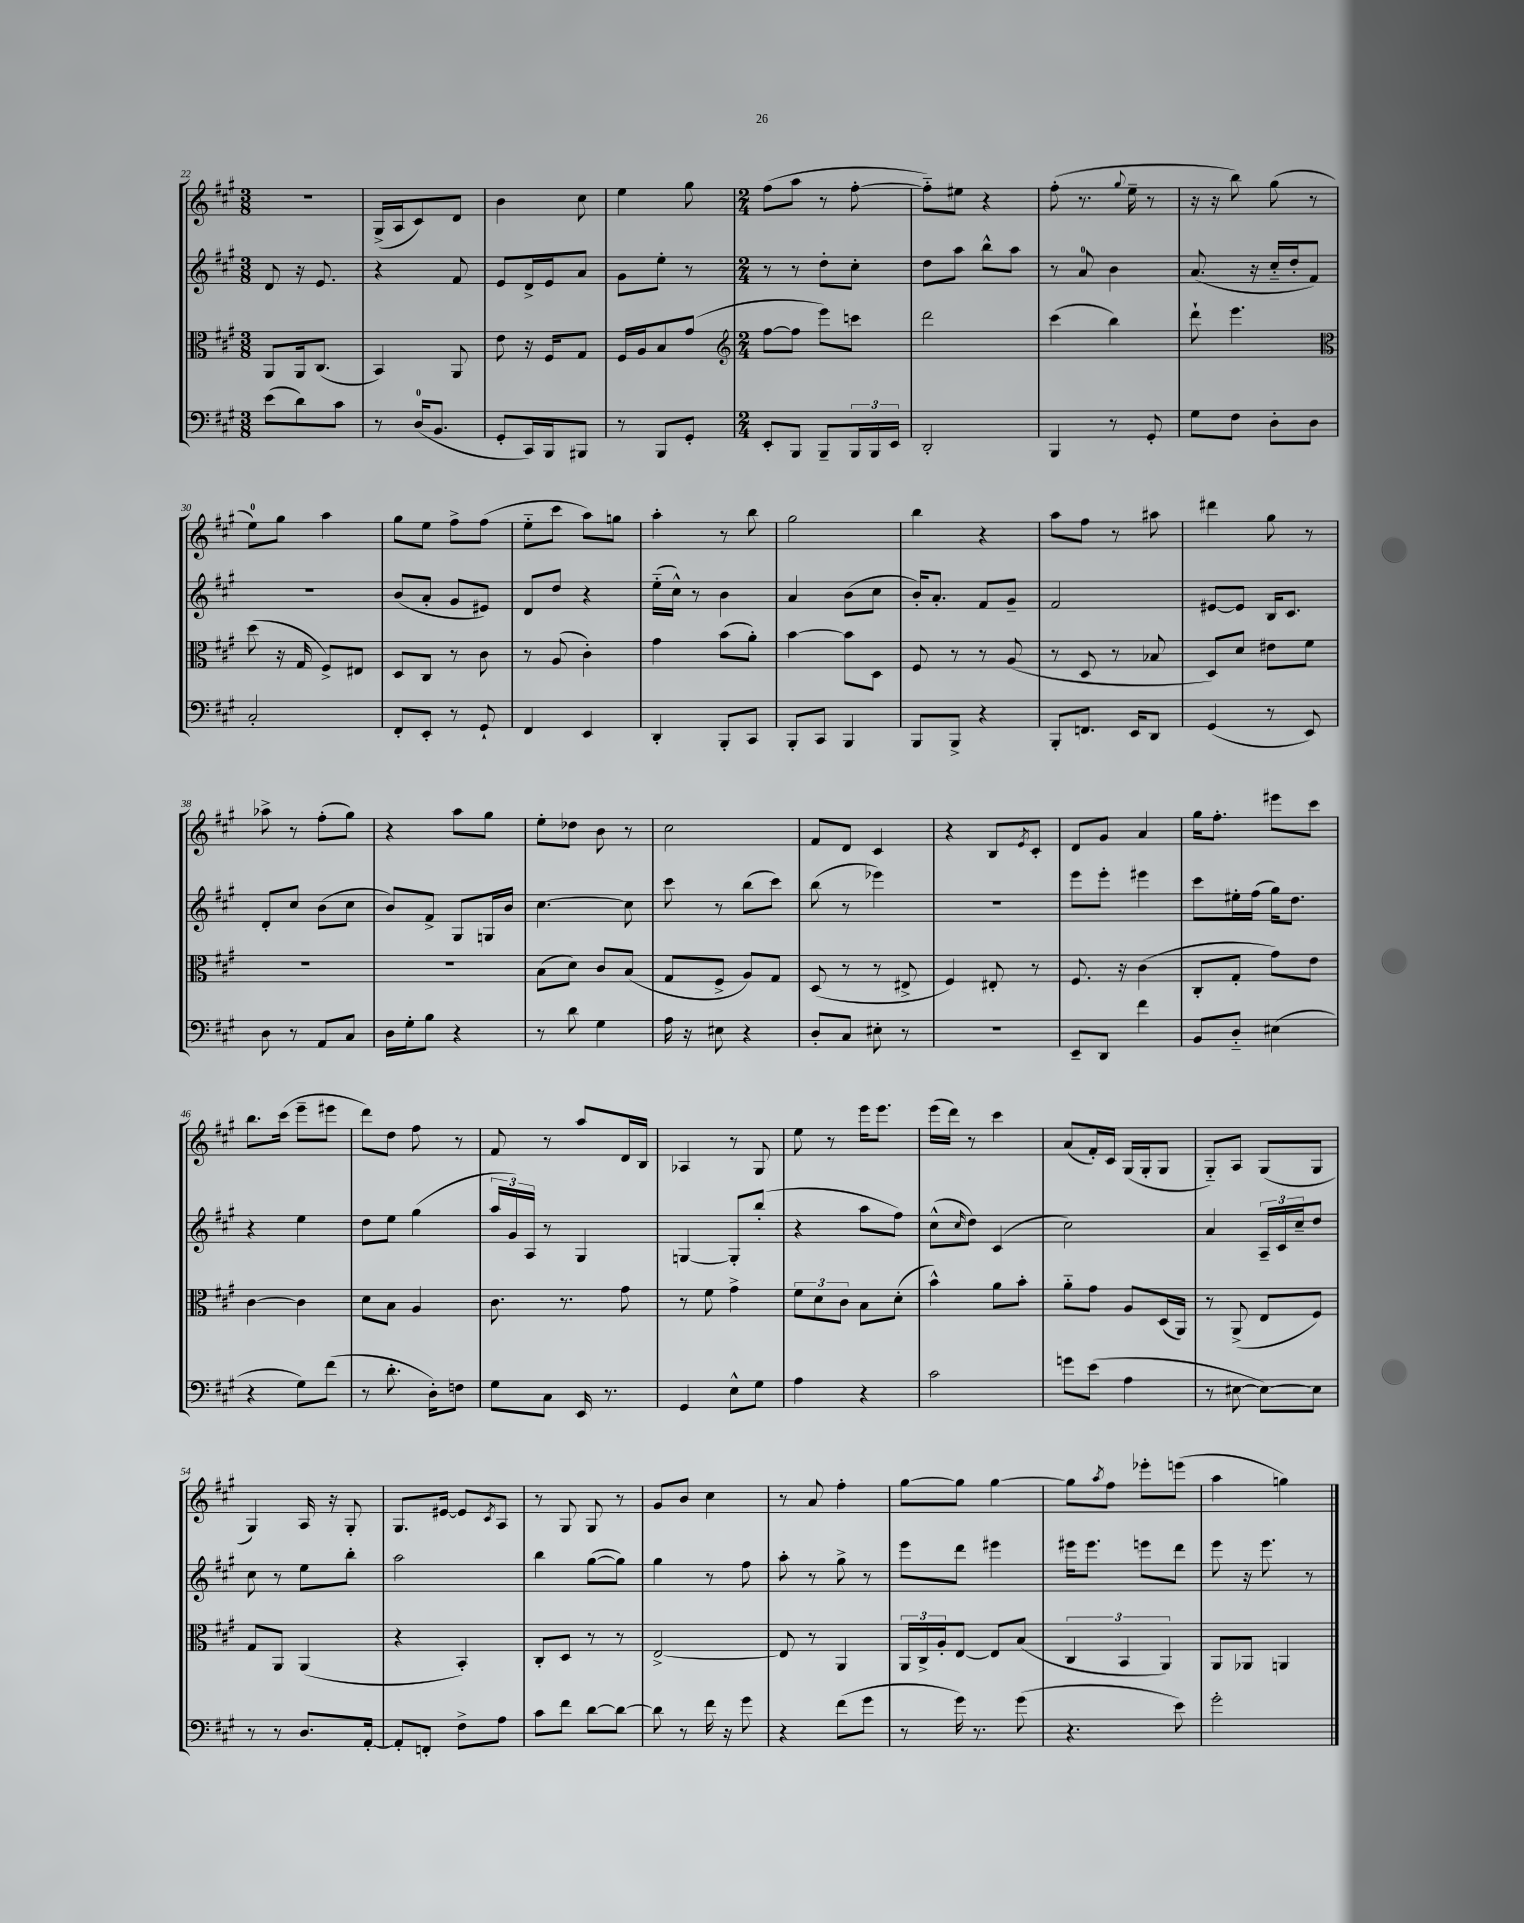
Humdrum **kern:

**kern	**kern	**kern	**kern
*staff4	*staff3	*staff2	*staff1
*clefF4	*clefC3	*clefG2	*clefG2
*k[f#c#g#]	*k[f#c#g#]	*k[f#c#g#]	*k[f#c#g#]
*M3/8	*M3/8	*M3/8	*M3/8
(8e	8AA	8d	4.r
8d)	16AA	16r	.
.	(8.C#	8.e	.
8c#	.	.	.
=	=	=	=
8r	4BB)	4r	(16G#^
.	.	.	16A
(16D	.	.	8c#)
8.BB	.	.	.
.	8AA	8f#	8d
=	=	=	=
8GG#'	8e	8e	4b
16CC#)	16r	16d^	.
16BBB	16F#	16e	.
8BBB#	8G#	8a	8cc#
=	=	=	=
8r	16F#	8g#	4ee
.	16A	.	.
8BBB	8B	8ee'	.
8GG#'	(8g#	8r	8gg#
=	=	=	=
*	*clefG2	*	*
*M2/4	*M2/4	*M2/4	*M2/4
8EE'	[8ff#	8r	(8ff#
8BBB	8ff#]	8r	8aa
8BBB~	8eee)	8dd'	8r
24BBB	8ccc	8cc#'	[8ff#'
24BBB	.	.	.
24EE	.	.	.
=	=	=	=
2DD'	2ddd	8dd	8ff#'~])
.	.	8aa	8ee#
.	.	8bb^^	4r
.	.	8aa	.
=	=	=	=
4BBB	(4ccc#	8r	(8ff#'
.	.	8a	8.r
8r	4bb)	4b	.
.	.	.	8qqgg#
.	.	.	16ee~
8GG#'	.	.	8r
=	=	=	=
8G#	8ddd`	(8.a	16r
.	.	.	16r
8F#	4.eee	.	8bb)
.	.	16r	.
8D'	.	16cc#'~	(8gg#
.	.	16dd'	.
8D	.	8f#)	8r
=	=	=	=
*	*clefC3	*	*
2C#'	(8dd	2r	8ee)
.	16r	.	8gg#
.	16G#	.	.
.	8F#^)	.	4aa
.	8E#	.	.
=	=	=	=
8FF#'	8D	(8b	8gg#
8EE'	8C#	8a'	8ee
8r	8r	8g#	8ff#^
8GG#`	8c#	8e#)	(8ff#
=	=	=	=
4FF#	8r	8d	8ee'~
.	(8A	8dd	8ccc#
4EE	4c#')	4r	8aa)
.	.	.	8gg
=	=	=	=
4DD'	4g#	(16ee'~	4aa'
.	.	16cc#^^)	.
.	.	8r	.
8BBB'	(8b	4b	8r
8CC#	8a')	.	8bb
=	=	=	=
8BBB'	[4b	4a	2gg#
8CC#	.	.	.
4BBB	8b]	(8b	.
.	8D	8cc#	.
=	=	=	=
8BBB	8F#	16b')	4bb
.	.	8.a'	.
8BBB^	8r	.	.
4r	8r	8f#	4r
.	(8A	8g#~	.
=	=	=	=
8BBB'	8r	2f#	8aa
8.FF	8D	.	8ff#
.	8r	.	8r
16EE	.	.	.
8DD	8B-	.	8aa#
=	=	=	=
(4GG#	8D)	[8e#	4ddd#
.	8d	8e#]	.
8r	8e#	16B	8gg#
.	.	8.c#	.
8EE)	8f#	.	8r
=	=	=	=
8D	2r	8d'	8aa-^
8r	.	8cc#	8r
8AA	.	(8b	(8ff#'
8C#	.	8cc#	8gg#)
=	=	=	=
16D	2r	8b)	4r
16G#'	.	.	.
8B	.	8f#^	.
4r	.	8G#	8aa
.	.	16G	8gg#
.	.	16b	.
=	=	=	=
8r	(8B	[4.cc#	8ee'
8d	8d)	.	8dd-
4G#	8c#	.	8b
.	(8B	8cc#]	8r
=	=	=	=
16A	8G#	8ccc#	2cc#
16r	.	.	.
8E#	8F#^	8r	.
4r	8A)	(8bb	.
.	8G#	8ccc#)	.
=	=	=	=
8D'	(8D	(8bb	8f#
8C#	8r	8r	8d
8E#'	8r	4eee-)	4c#
8r	8E#^	.	.
=	=	=	=
2r	4F#)	2r	4r
.	8E#'	.	8B
.	.	.	8qe
.	8r	.	8c#'
=	=	=	=
8EE~	8.F#	8eee	8d
8DD	.	8eee'	8g#
.	16r	.	.
4f#	(4c#	4eee#	4a
=	=	=	=
8BB	8C#'	8ccc#	16gg#
.	.	.	8.ff#'
8D'~	8G#'	16ee#'	.
.	.	(16ff#	.
(4E#	8g#)	16gg#)	8eee#
.	.	8.dd	.
.	8e	.	8ccc#
=	=	=	=
4r	[4c#	4r	8.bb
.	.	.	(16ccc#
8G#)	4c#]	4ee	8eee~
(8f#	.	.	8eee#
=	=	=	=
8r	8d	8dd	8ddd)
8.d'	8B	8ee	8dd
.	4A	(4gg#	8ff#
16D')	.	.	.
8F	.	.	8r
=	=	=	=
8G#	8.c#	24aa	8f#
.	.	24g#)	.
.	.	24A	.
8C#	.	8r	8r
.	8.r	.	.
16EE	.	4G#	8aa
8.r	.	.	.
.	8g#	.	16d
.	.	.	16B
=	=	=	=
4GG#	8r	[4G	4A-
.	8f#	.	.
8E^^	4g#^	8G']	8r
8G#	.	(8bb'	8G#
=	=	=	=
4A	12f#	4r	8ee
.	12d	.	.
.	.	.	8r
.	12c#	.	.
4r	8B	8aa	16eee
.	.	.	8.eee
.	(8d'	8ff#)	.
=	=	=	=
2c#	4b^^)	(8cc#^^	(16eee
.	.	.	16ddd)
.	.	16qqcc#	.
.	.	8dd)	8r
.	8a	(4c#	4ccc#
.	8b'	.	.
=	=	=	=
8g	8a'~	2cc#)	(8a
(8e	8g#	.	16f#')
.	.	.	16c#
4A	8A	.	(16G#
.	.	.	16G#'
.	(16D	.	8G#
.	16AA)	.	.
=	=	=	=
8r	8r	4a	8G#'~)
[8E#	(8AA^	.	8A
8E#_)	8E	24A~	(8G#
.	.	24c#	.
.	.	24cc#~	.
8E#]	8F#)	8dd	8G#
=	=	=	=
8r	8G#	8cc#	4G#)
8r	8AA	8r	.
8.D	(4AA	8ee	16A
.	.	.	16r
.	.	8bb'	8G#'
[16AA'	.	.	.
=	=	=	=
8AA']	4r	2aa	8.G#
8FF'	.	.	.
.	.	.	[16e#
8F#^	4BB')	.	8e#]
.	.	.	8qc#
8A	.	.	8A
=	=	=	=
8c#	8C#'	4bb	8r
8f#	8D	.	8G#
[8d	8r	([8gg#	8G#
8d_	8r	8gg#])	8r
=	=	=	=
8d]	[2E^	4gg#	8g#
8r	.	.	8b
16f#	.	8r	4cc#
16r	.	.	.
8g#	.	8ff#	.
=	=	=	=
4r	8E]	8aa'	8r
.	8r	8r	8a
(8f#	4AA	8gg#^	4ff#'
8g#	.	8r	.
=	=	=	=
8r	24AA	8eee	[8gg#
.	24C#^	.	.
.	24A'	.	.
16g#)	[8E	8ddd	8gg#]
8.r	.	.	.
.	8E]	4eee#	[4gg#
(8g#	(8B	.	.
=	=	=	=
4.r	6C#	16eee#	8gg#]
.	.	8.eee#	.
.	.	.	8qaa
.	.	.	8ff#
.	6BB	.	.
.	.	8eee	8eee-'
.	6AA)	.	.
8e)	.	8ddd	(8eee
=	=	=	=
2g#'	8AA	8eee	4aa
.	8AA-	16r	.
.	.	8.eee	.
.	4AA	.	4gg)
.	.	8r	.
==	==	==	==
*-	*-	*-	*-
